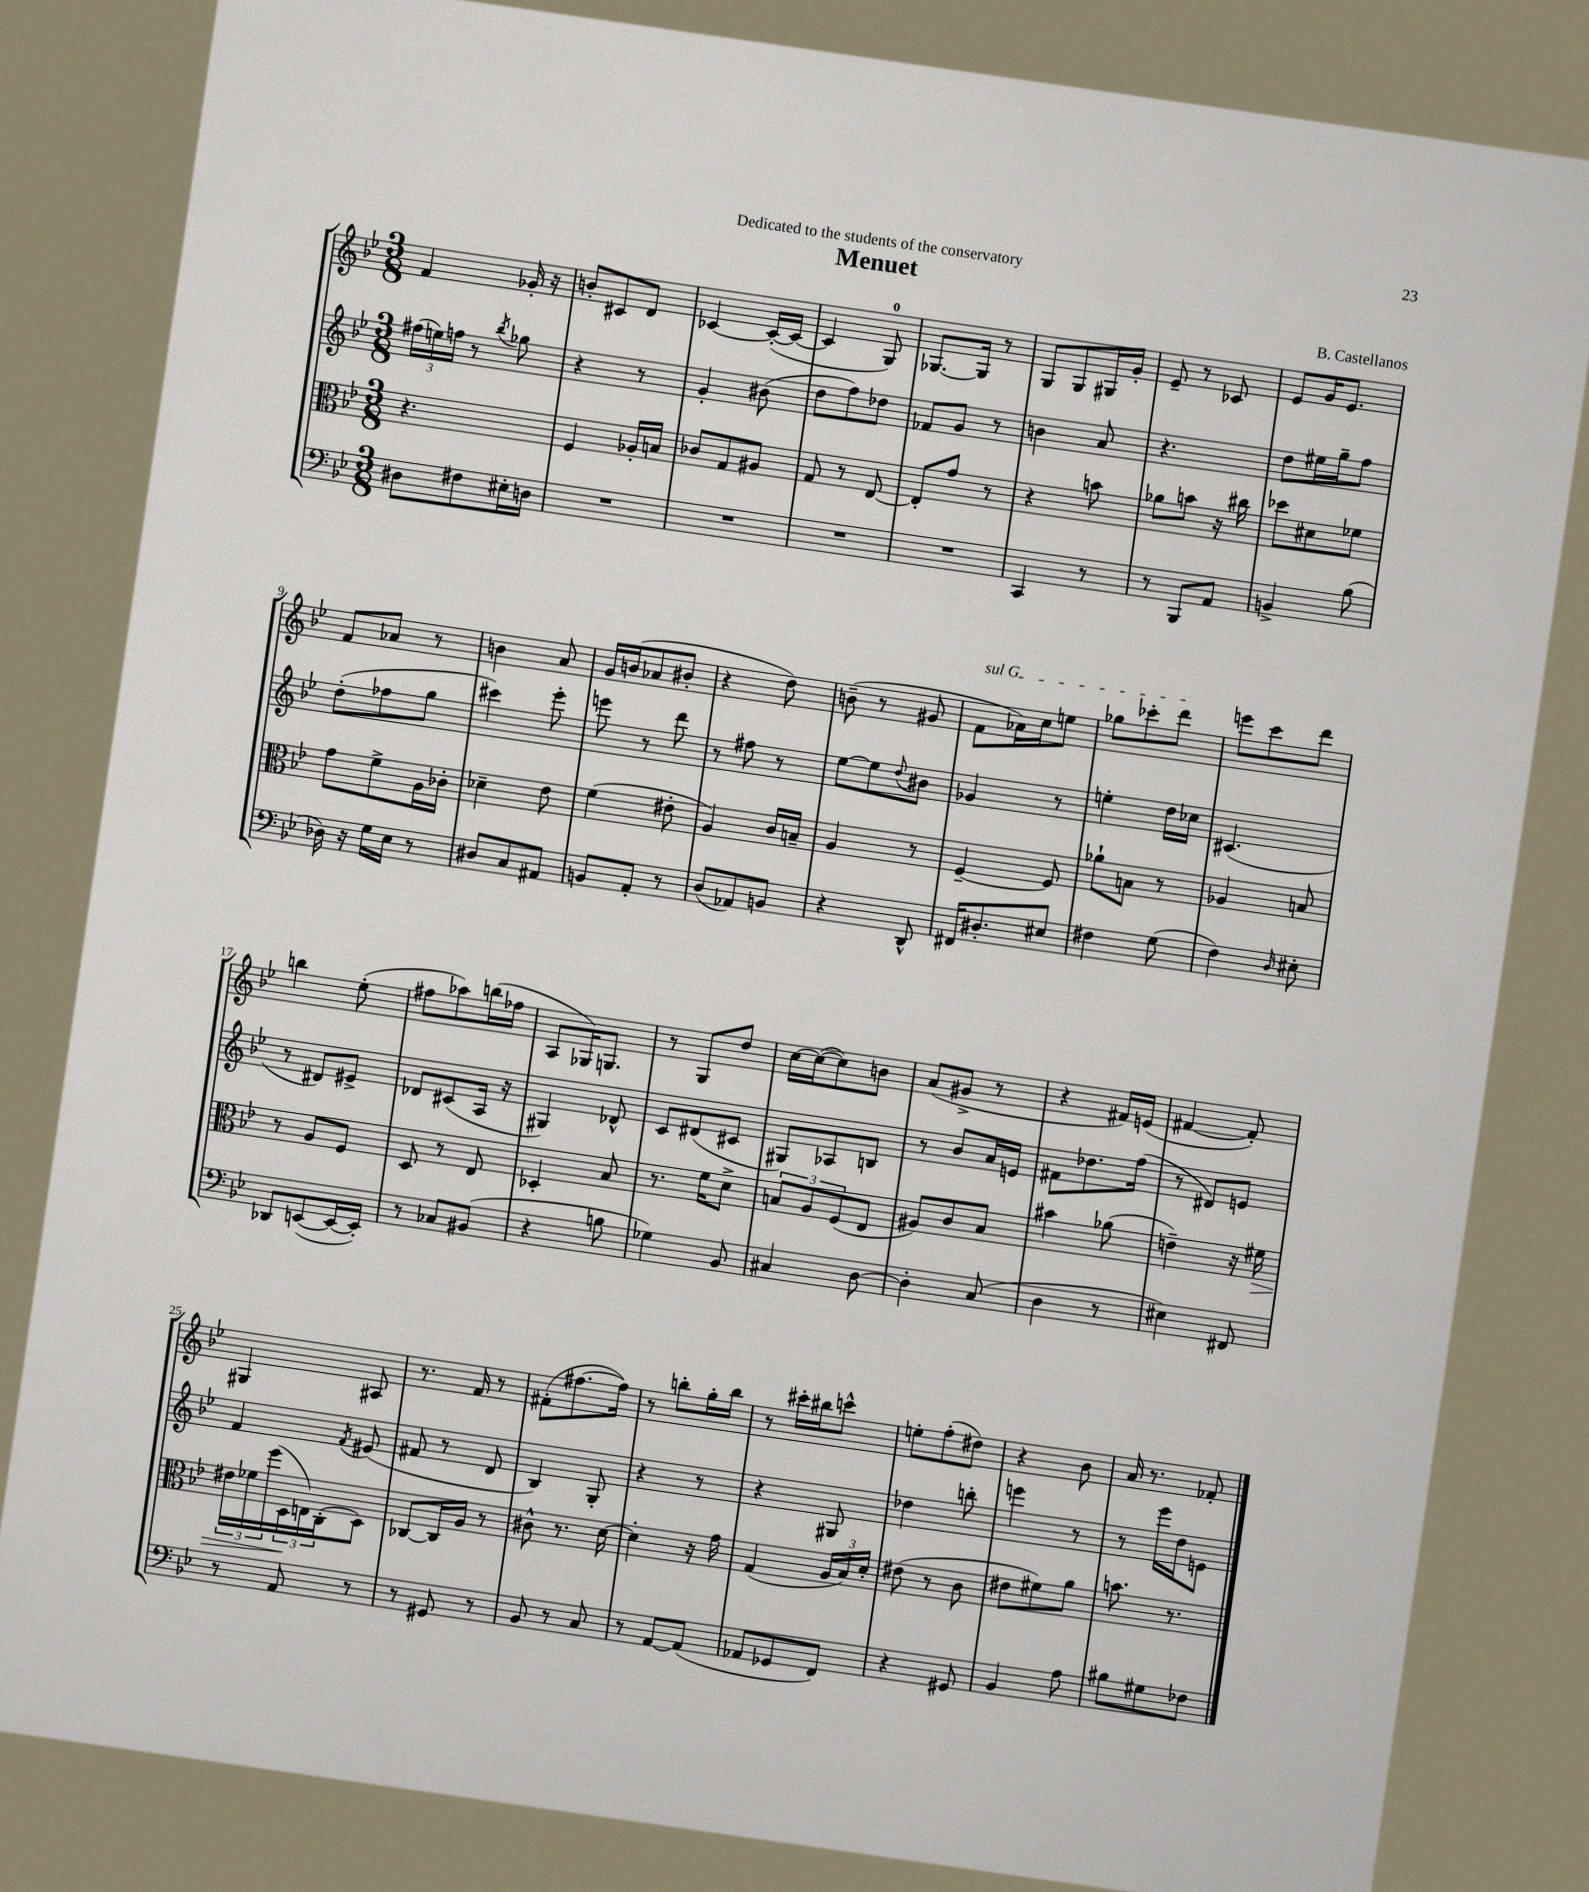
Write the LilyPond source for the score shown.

\header { title = "Menuet" composer = "B. Castellanos" dedication = "Dedicated to the students of the conservatory" }
<<
\new StaffGroup <<
\new Staff = "s0" {
    \clef treble \key bes \major \numericTimeSignature \time 3/8
    f'4 ges'16-. r16 |
    b'8-. cis'8 d'8 |
    ces'4~ ces'16~-.( ces'16~ |
    ces'4 g8-0) |
    ges8.~ ges16 r8 |
    g8 g8 gis16 g'16-. |
    ees'8-- r8 ces'8 |
    ees'8 g'16 ees'8. |
    f'8 aes'8 r8 |
    b'4 a'8 |
    g'16 b'16( aes'8 bis'8-. |
    r4 d''8) |
    b'8--( r8 gis'8 |
    \once \override TextSpanner.bound-details.left.text = \markup { \italic "sul G" } f'8\startTextSpan aes'16) c''16 e''8 |
    ges''8 ces'''8-. d'''8\stopTextSpan |
    e'''8 c'''8 d'''8 |
    b''4 ees''8-.( |
    fis''8 aes''8) b''16( fes''16 |
    a8 ges16) g8. |
    r8 g8 d''8 |
    c''16~ c''16~( c''8) b'8 |
    a'8( gis'8-> r8 |
    r4 fis'16) e'16( |
    fis'4~ fis'8-.) |
    gis4 ais8 |
    r8. f'16 r8 |
    fis'8-.( fis''8.~ fis''16) |
    r8 b''8-. g''16-. b''16 |
    r8 cis'''16-. bis''16 c'''8-^ |
    e''8-. f''8-.( dis''8) |
    r4 bes'8 |
    a'16 r8. fes'8-. \bar "|." |
}
\new Staff = "s1" {
    \clef treble \key bes \major \numericTimeSignature \time 3/8
    \tuplet 3/2 { fis''16( e''16) f''16 } r8 \acciaccatura { bes''8 } ges''8 |
    r4 r8 |
    g'4-. bis'8( |
    d''8 f''8) des''8 |
    fes'8 g'8 r8 |
    b'4 a'8 |
    r4. |
    d''8 eis''16 g''16-- f''8 |
    d''8-.( fes''8 g''8 |
    cis'''4) ees'''8-. |
    e'''8 r8 d'''8 |
    r8 fis''8 r8 |
    ees''8~ ees''8 \appoggiatura { d''8 } bis'8 |
    ges'4 r8 |
    e''4-. d''16 ces''16 |
    cis'4.( |
    r8 dis'8) eis'8-> |
    des'8 cis'8( a16 r16 |
    gis4) des'8-^ |
    c'8 dis'8( cis'8 |
    gis8) aes8 b8 |
    r8 bes'8 a'16 e'16 |
    fis'8 des''8. f''16( |
    r8 dis'8) e'8 |
    f'4 \acciaccatura { f'8 } eis'8( |
    fis'8 r8 d'8 |
    bes4) g8-. |
    r4 r8 |
    r4 gis8 |
    des''4 b''8-. |
    e'''4 r8 |
    r8 ees'''16 d''16 e'8 \bar "|." |
}
\new Staff = "s2" {
    \clef alto \key bes \major \numericTimeSignature \time 3/8
    r4. |
    f4 aes16-. b16 |
    ces'8 g8 ais8 |
    g8 r8 ees8~ |
    ees8-. g'8 r8 |
    r4 b'8 |
    aes'8 b'8 r16 cis''16 |
    des''8 dis'8 fes'8 |
    g'8 f'8-> a16 ces'16-. |
    des'4-- ees'8 |
    f'4( eis'8-. |
    a4) c'16 b16-- |
    a4 r8 |
    f4~-- f8 |
    aes'8-! b8 r8 |
    aes4 b8 |
    r8 a8 f8 |
    d8 r8 ees8 |
    des4-. bes8 |
    r8. f'16 d'8-> |
    \tuplet 3/2 { b8 a8 f8( } ees8 |
    ais8) c'8 bes8 |
    bis'4 aes'8( |
    e'4--) r16 fis'16\> |
    \tuplet 3/2 { eis'16 fes'16 f''16( } \tuplet 3/2 { d16\! e16) c16-.( } d8) |
    ces8~ ces16 a16 r8 |
    cis'8-^ r8. d'16~ |
    d'4-. r16 g'16 |
    g4( \tuplet 3/2 { a16 bes16) d'16-. } |
    eis'8( r8 c'8 |
    eis'8 fis'8) a'8 |
    b'8. r8. \bar "|." |
}
\new Staff = "s3" {
    \clef bass \key bes \major \numericTimeSignature \time 3/8
    dis8 fis8 eis16-. d16 |
    R4. |
    R4. |
    R4. |
    R4. |
    c,4 r8 |
    r8 bes,,8 a,8 |
    b,4-> bes8( |
    des16) r16 g16 ees16 r8 |
    dis8 c8 ais,8 |
    b,8 a,8-. r8 |
    d8( aes,8) b,8 |
    r4 d,8-^ |
    fis,16 dis8.-. eis8 |
    fis4 g8( |
    f4) \grace { d16 } eis8-. |
    des,8 e,8~( e,16~ e,16-.) |
    r8 ces8 bis,8( |
    r4 b8 |
    ges4) bes,8 |
    cis4 d8~ |
    d4-. c8( |
    d4 r8 |
    eis4) fis,8 |
    r8 a,8 r8 |
    r8 gis,8 r8 |
    bes,8 r8 c8 |
    r8 a,8~ a,8( |
    aes,8 ges,8 f,8) |
    r4 gis,8 |
    bes,4 a8 |
    bis8 gis8 fes8 \bar "|." |
}
>>
>>
